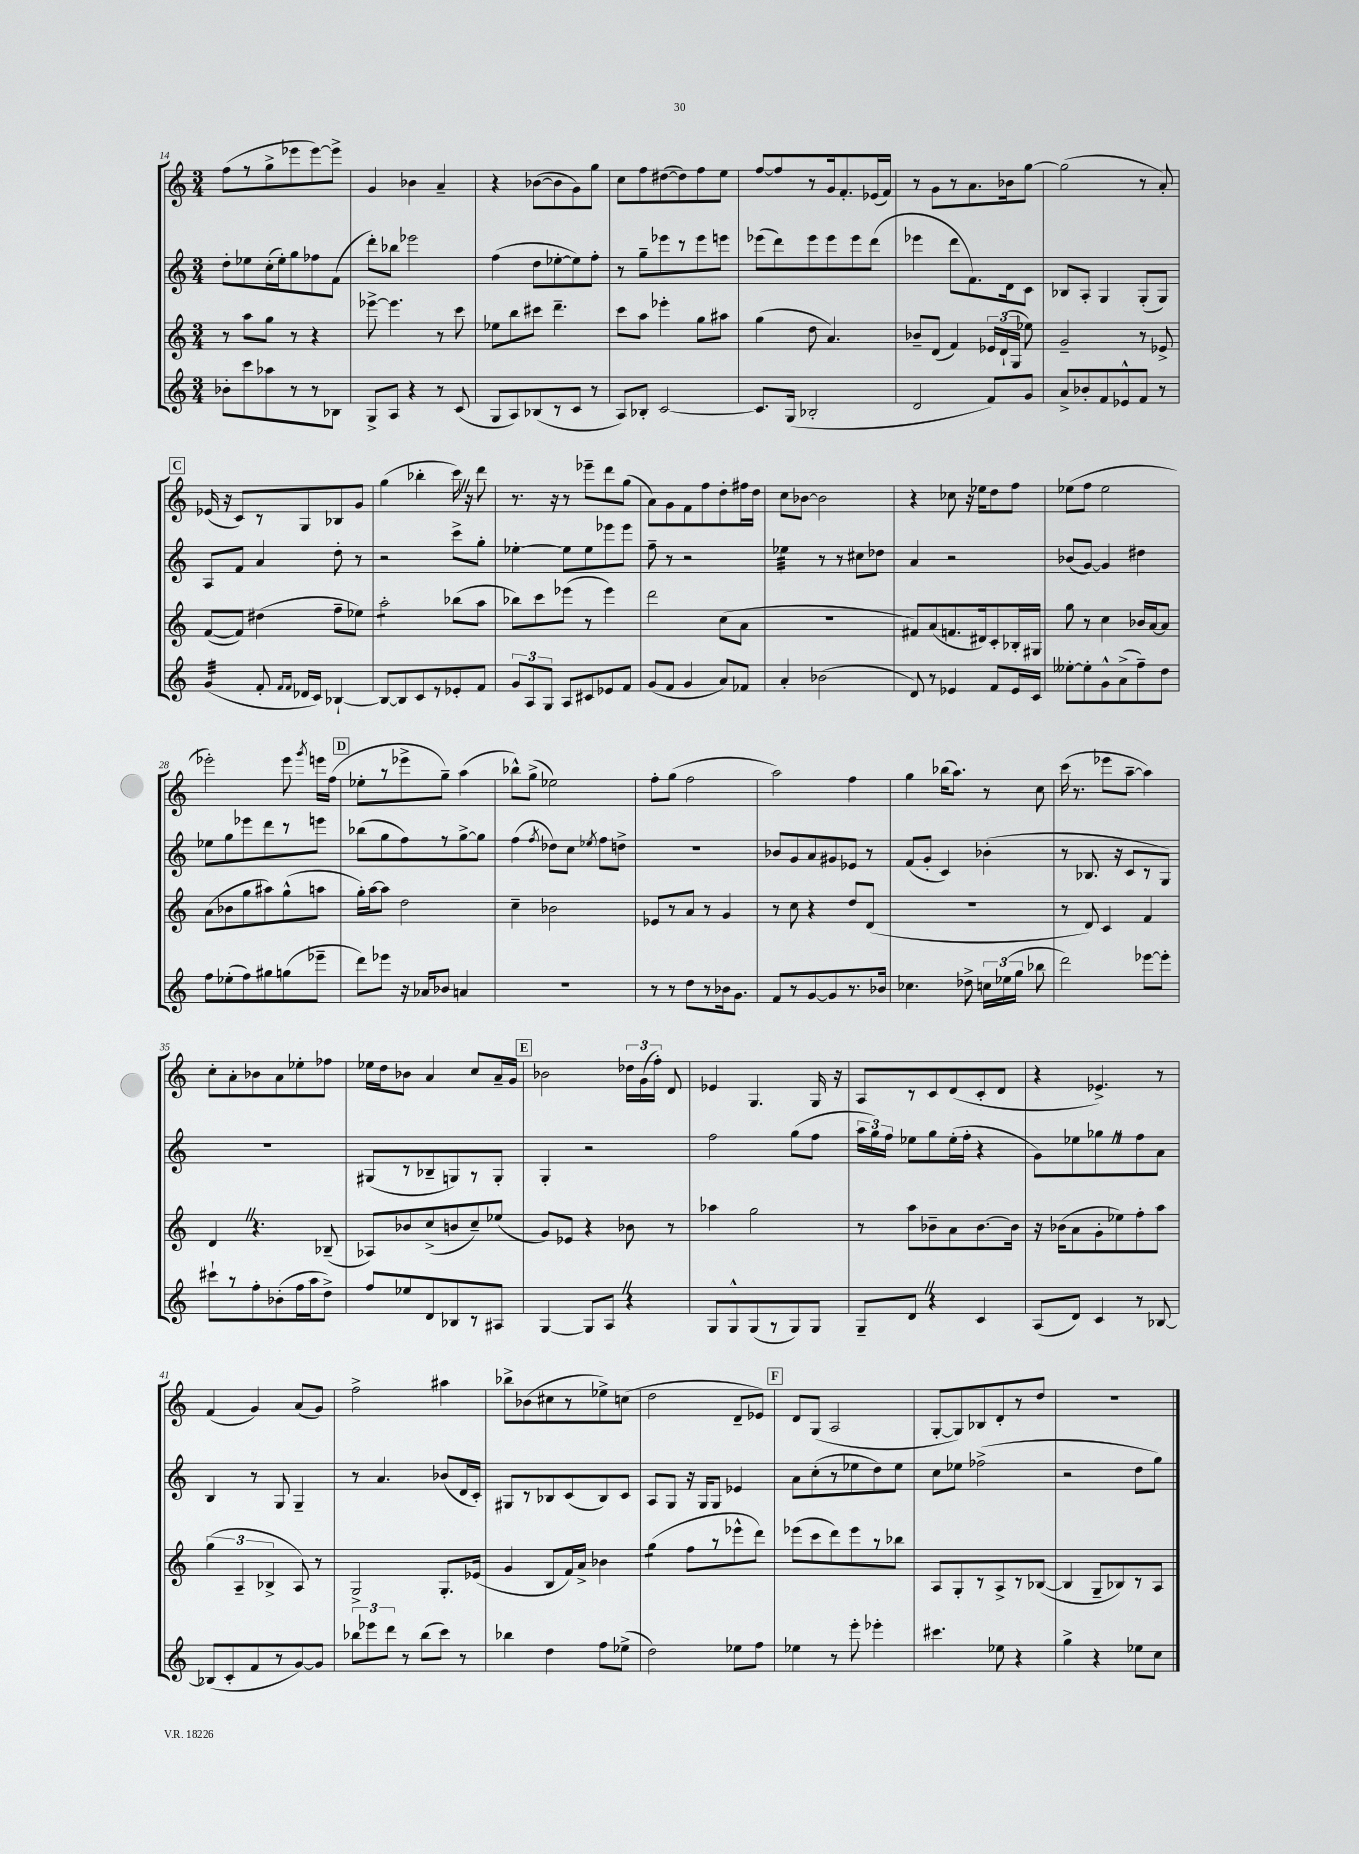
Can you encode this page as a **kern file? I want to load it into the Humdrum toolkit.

**kern	**kern	**kern	**kern
*staff4	*staff3	*staff2	*staff1
*clefG2	*clefG2	*clefG2	*clefG2
*k[]	*k[]	*k[]	*k[]
*M3/4	*M3/4	*M3/4	*M3/4
8b-'\L	8r	8dd'\L	(8ff\L
8ccc\	8aa\L	8ee-\	8r
8aa-\	8gg\J	(16cc'\L	8gg^\
.	.	16ee-'\J)	.
8r	8r	8gg\	8eee-\
8r	4r	8ff-\	[8eee-\)
8B-\J	.	(8f\J	8eee-^\]J
=	=	=	=
8G^/L	[8eee-^\	8ddd'\L)	4g/
8A/J	4.eee-\]	8bb-\J	.
4r	.	2eee-\	4b-\
8r	8r	.	4a~/
(8c/	8ccc\	.	.
=	=	=	=
8G/L	8ee-\L	(4ff\	4r
8A/)	8bb\	.	.
(8B-/	8ccc#\J	8dd\L	([8b-\L
8r	4.ddd~\	[8ee-'\	8b-\]
8c/J	.	8ee-\])	8g\)
8r	.	8ff'\J	8gg\J
=	=	=	=
8A/L)	8ccc\L	8r	8cc\L
8B-'/J	8aa\J	8gg~\L	8ff\
[2c/	4eee-'\	8eee-\	([8dd#\
.	.	8r	8dd#\])
.	8gg\L	8eee-\	8ff\
.	8aa#\J	8eee\J	8ee\J
=	=	=	=
8.c/]L	(4gg\	(8eee-\L	[8ff/L
.	.	8ddd\)	8ff/]
(16G/Jk	.	.	.
2B-'/	8dd\	8eee-\	8r
.	4.a/)	8eee-\	16g/k
.	.	.	8.f'/
.	.	8eee-\	.
.	.	(8ddd\J	(16e-/L
.	.	.	16f/JJ)
=	=	=	=
2d/	8b-~/L	4eee-\	8r
.	(8d/J	.	8g\L
.	4f/)	8ddd\L	8r
.	.	8.f\)	8.a\
8f/L)	24e-/LL	.	.
.	(24d`/	.	.
.	.	16d\k	16b-\k
.	24G/JJ	.	.
8g/J	8ee-\)	8c\J	[8gg\J
=	=	=	=
8a^/L	2g~/	8B-/L	(2gg\]
8b-'/	.	8A'/J	.
8f/	.	4G/	.
8e-^^/	.	.	.
8f/J	8r	(8G'/L	8r
8r	8e-^/	8G/J)	8a'/)
=	=	=	=
(4g/	([8f/L	8A/L	(16e-/
.	.	.	16r
.	8f/]J)	8f/J	8c/L)
8f'/	(4dd#\	4a/	8r
16qqf/LL	.	.	.
16qqf/JJ	.	.	.
16d-/LL	.	.	8G/
16c/JJ)	.	.	.
[4B-`/	8ff~\L	8dd'\	8B-/
.	8ee-\J)	8r	8g/J
=	=	=	=
8B-/_L	2aa'\	2r	(4gg\
8B-/]	.	.	.
8c/	.	.	4bb-'\
8r	.	.	.
8e-'/	(8bb-\L	8ccc^\L	16ccc\)
.	.	.	16r
8f/J	8aa\J	8gg'\J	8ddd\
=	=	=	=
12g/L	8bb-\L)	[4ee-'\	8.r
12A/	.	.	.
.	8ccc\	.	.
12G/J	.	.	.
.	.	.	16r
8A/L	(8eee-\J	8ee-\]L	8r
8c#/	8r	8ee-\	8eee-~\L
8e-/	4eee-\)	8eee-\	8ddd\
8f/J	.	8eee-\J	(8gg\J
=	=	=	=
(8g/L	2ddd\	8ff~\	8a\L)
8f/J	.	8r	8g\
4g/	.	2r	8f\
.	.	.	8ff\
8a/L)	(8cc\L	.	8dd'\
8f-/J	8a\J	.	16ff#\L
.	.	.	16dd\JJ
=	=	=	=
4a'/	2.r	4ee-\	8cc\L
.	.	.	[8b-\J
(2b-\	.	8r	2b-\]
.	.	8r	.
.	.	8cc#\L	.
.	.	8dd-\J	.
=	=	=	=
8d/)	8f#/L)	4a/	4r
8r	(8a/	.	.
4e-/	8.f/	2r	8cc-\
.	.	.	16r
.	16d#/k)	.	16ee-\LK
8f/L	8c'/	.	8dd\
16e-/L	16B-'/L	.	8ff\J
16c/JJ	16G#/JJ	.	.
=	=	=	=
[8ee--'\L	8gg\	(8b-/L	(8ee-\L
8ee--'\]	8r	[8g/J)	8ff\J
8g^^\	4cc\	4g/]	2ee-\
(8a^\	.	.	.
8ff~\)	16b-/LL	4dd#\	.
.	[16a/J	.	.
8dd\J	8a/]J	.	.
=	=	=	=
8ff\L	(8a\L	8ee-\L	2eee-'\)
(8ee-'\	8b-\	8gg\	.
8ff\)	8gg\	8eee-\	.
8gg#\	8aa#\)	8ddd\	.
(8gg\	(8gg^^\	8r	8eee-\
.	.	.	8qggg/
8eee-~\J	8aa\J	8eee\J	16eee\LL
.	.	.	(16ff\JJ
=	=	=	=
8ddd\L)	16gg'\LL)	(8bb-\L	8ee-'\L
.	[16aa\J	.	.
8eee-\J	8aa\]J	8gg\	8r
16r	2dd\	8ff\)	8eee-^\
16a-/LK	.	.	.
8b-/J	.	8r	8gg~\J)
4a/	.	[8gg^\	(4aa\
.	.	8gg\]J	.
=	=	=	=
2.r	4cc~\	(4ff\	8bb-^^\L)
.	.	.	(8gg^\J
.	.	8qff/	.
.	2b-\	8dd-\L)	2ee-\)
.	.	8cc\J	.
.	.	8qee-/	.
.	.	8ff\L	.
.	.	8dd^\J	.
=	=	=	=
8r	8e-/L	2.r	8ff'\L
8r	8r	.	(8gg\J
8dd\L	8a/J	.	2ff\
8r	8r	.	.
16b-\k	4g/	.	.
8.g\J	.	.	.
=	=	=	=
8f/L	8r	8b-/L	2aa\)
8r	8cc\	8g/	.
[8g/	4r	8a/	.
8g/]	.	8g#/	.
8.r	8dd/L	8e-/J	4ff\
.	(8d/J	8r	.
16b-/Jk	.	.	.
=	=	=	=
4.cc-\	2.r	(8f/L	4gg\
.	.	8g'/J	.
.	.	4c/)	(16bb-\LK
.	.	.	8.aa\J)
8dd-^\	.	.	.
24cc\LL	.	(4b-'\	8r
(24ee-\	.	.	.
24gg\JJ	.	.	.
8bb-\	.	.	8cc\
=	=	=	=
2ddd\)	8r	8r	(16ccc\
.	.	.	8.r
.	8d/)	8.B-/	.
.	4c/	.	8eee-\L
.	.	16r	.
.	.	8c/L	[8aa~\J
[8eee-\L	4f/	8r	4aa\])
8eee-'\]J	.	8G/J)	.
=	=	=	=
8ccc#`\L	4d/	2.r	8cc'\L
8r	.	.	8a'\
8ff'\	4.r	.	8b-\
(8b-'\	.	.	8a\
16ff\L	.	.	8ee-'\
16aa\J	.	.	.
8dd^\J)	(8B-~/	.	8ff-\J
=	=	=	=
8ff/L	8A-/L)	(8G#/L	16ee-\LL
.	.	.	16dd\J
8ee-/	8b-/	8r	8b-\J
8d/	(8cc^/	8B-~/	4a/
8B-/	8b/	8G/)	.
8r	8cc~/)	8r	8cc/L
8A#/J	(8ee-/J	8G'/J	16a~/L
.	.	.	16g/JJ
=	=	=	=
[4G/	8g/L)	4G'/	2b-\
.	8e-/J	.	.
8G/]L	4r	2r	.
8A/J	.	.	.
4r	8b-\	.	24dd-\LL
.	.	.	(24g\
.	.	.	24ff'\JJ)
.	8r	.	8d/
=	=	=	=
8G/L	4aa-\	2ff\	4e-/
8G^^/	.	.	.
(8G/	2gg\	.	4.G/
8r	.	.	.
8G/)	.	(8gg\L	.
8G/J	.	8ff\J	16G/
.	.	.	16r
=	=	=	=
8G~/L	8r	24aa\LL	8A/L
.	.	24gg\)	.
.	.	24ff\JJ	.
8d/J	8aa\L	8ee-\L	8r
4r	8b-~\	8gg\	8c/
.	8a\	(16ee-'\L	(8d/
.	.	16ff'\JJ	.
4c/	[8.b-\	4r	8c'/
.	.	.	8d/J
.	16b-\]Jk	.	.
=	=	=	=
(8A/L	16r	8g\L)	4r
.	(16b-\LK	.	.
8d/J)	8a\	8ee-\	.
4c/	8g'\	8gg-\	4.e-^/)
.	8ee-\)	8r	.
8r	8ff'\	8ff\	.
[8B-/	8aa\J	8a\J	8r
=	=	=	=
(8B-/]L	(6gg\	4B/	(4f/
8c'/	.	.	.
.	6A~/	.	.
8f/	.	8r	4g/)
.	6B-^/	.	.
8r	.	8G/	.
[8g/)	8A/)	4G~/	(8a/L
8g/]J	8r	.	8g/J)
=	=	=	=
12bb-\L	2G^/	8r	2ff^\
12eee-\	.	.	.
.	.	4.a/	.
12ddd\J	.	.	.
8r	.	.	.
(8bb-\L	.	.	.
8ccc\J)	8.G'/L	(8b-/L	4aa#\
8r	.	16d/L	.
.	(16e-/Jk	16c'/JJ)	.
=	=	=	=
4bb-\	4g/	8G#/L	8bb-^\L
.	.	8r	(8b-\
4dd\	8B/L	8B-/	8cc#\
.	16f/L)	(8c/	8r
.	16a^/JJ	.	.
8ff\L	4b-\	8B-/)	8ee-^\)
(8ee-^\J	.	8c/J	(8cc\J
=	=	=	=
2dd\)	(4gg\	8A/L	2dd\
.	.	8G/J	.
.	8ff\L	16r	.
.	.	16G/LK	.
.	8r	8G/J	.
8ee-\L	8eee-^^\	4e-/	8d~/L
8ff\J	8ddd\J)	.	8e-/J)
=	=	=	=
4ee-\	(8eee-\L	8a\L	8d/L
.	8ccc\	(8cc'\	(8G/J
8r	8ddd\)	8r	2A/
8eee'\	8eee-\	8ee-\	.
4eee-'\	8r	8dd\)	.
.	8bb-\J	8ee-\J	.
=	=	=	=
4.ccc#\	8A/L	8cc\L	[8G'/L
.	8G'/	8ee-\J	8G/])
.	8r	(2ff-^\	8B-/
8ee-\	8A^/	.	8d'/
4r	8r	.	8r
.	([8B-/J	.	8dd/J
=	=	=	=
4gg^\	4B-/]	2r	2.r
4r	8G~/L	.	.
.	8B-/)	.	.
8ee-\L	8r	8dd\L	.
8cc\J	8A/J	8gg\J)	.
==	==	==	==
*-	*-	*-	*-
